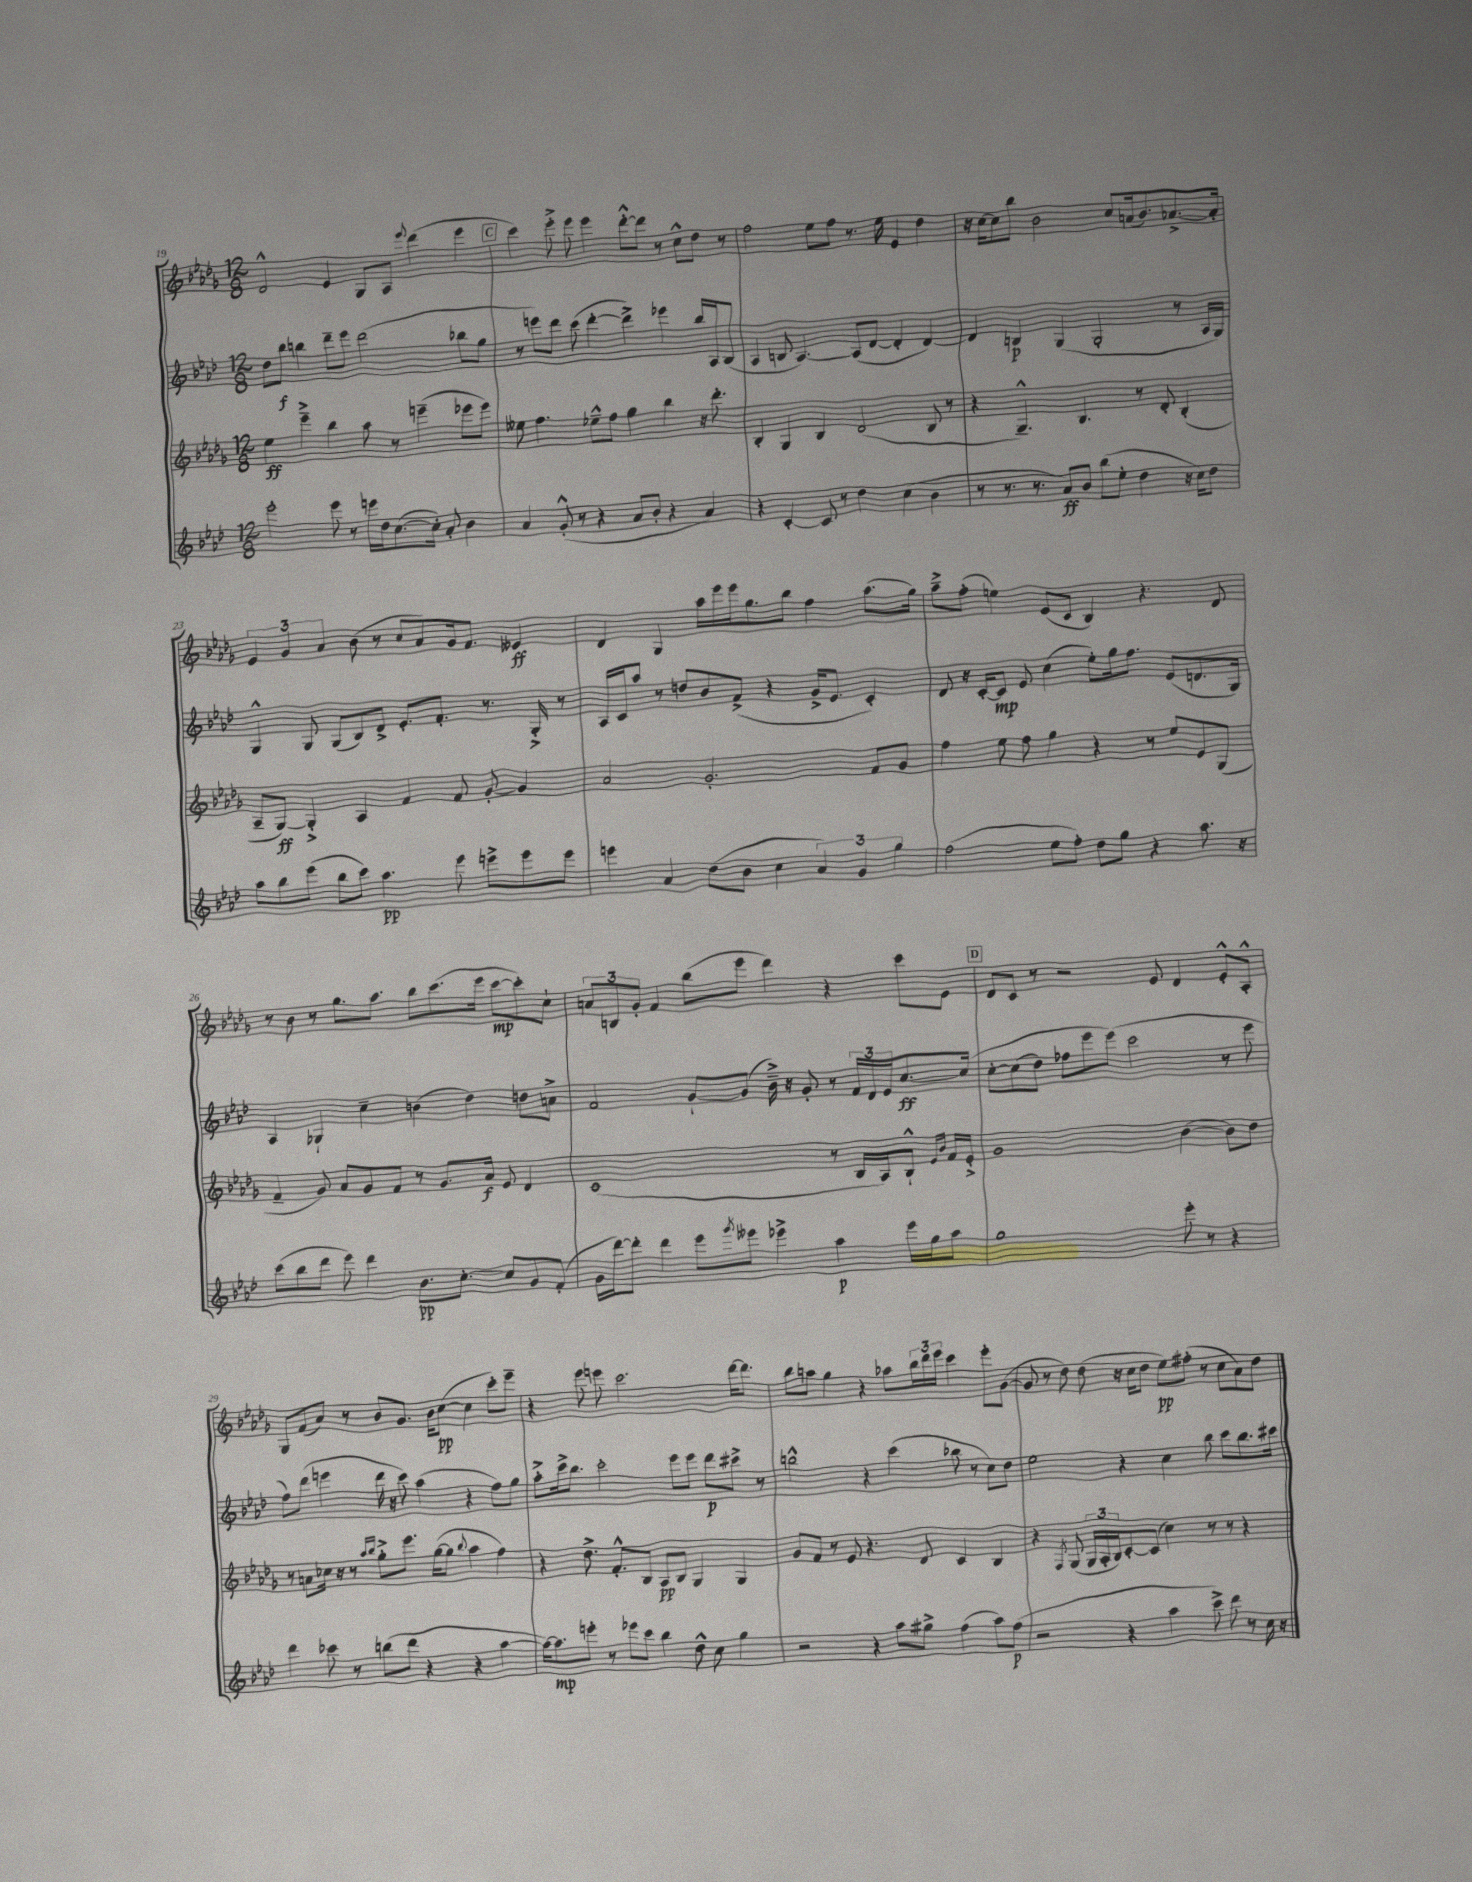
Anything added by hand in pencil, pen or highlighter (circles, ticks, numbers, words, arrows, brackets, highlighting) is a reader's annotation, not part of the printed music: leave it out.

**kern	**dynam	**kern	**dynam	**kern	**dynam	**kern	**dynam
*part4	*part4	*part3	*part3	*part2	*part2	*part1	*part1
*staff4	*staff4	*staff3	*staff3	*staff2	*staff2	*staff1	*staff1
*clefG2	*	*clefG2	*	*clefG2	*	*clefG2	*
*k[b-e-a-d-]	*	*k[b-e-a-d-g-]	*	*k[b-e-a-d-]	*	*k[b-e-a-d-g-]	*
*M12/8	*	*M12/8	*	*M12/8	*	*M12/8	*
=19	=19	=19	=19	=19	=19	=19	=19
2eee-'\	.	4ee-\	ff	8dd-\L	.	2d-^^/	.
.	.	.	.	8bb-\J	f	.	.
.	.	4eee-~^\	.	4bbn\	.	.	.
8eee-\	.	4bb-\	.	8ddd-~\L	.	4e-/	.
8r	.	.	.	8eee-\J	.	.	.
16eeen\LL	.	8aa-\	.	(2ddd-\	.	8G-/L	.
16dd-\J	.	.	.	.	.	.	.
([8.cc\	.	8r	.	.	.	8A-/J	.
.	.	.	.	.	.	8qqeee-/	.
.	.	(4eeen~\	.	.	.	(4ddd-\	.
16cc'\Jk])	.	.	.	.	.	.	.
8a-'/	.	.	.	.	.	.	.
4b-\	.	8eee-X\L	.	8bb-X\L	.	4eee-\	.
.	.	8eee-\J)	.	8gg\J	.	.	.
!!LO:REH:place=s1:t=C
=20	=20	=20	=20	=20	=20	=20	=20
4a-/	.	8ee--X\	.	8r	.	4ccc\)	.
.	.	4.ff\	.	8eeen\L)	.	.	.
(8g'^^/	.	.	.	8ddd-\J	.	8eee-'^\	.
8r	.	.	.	(8ccc\	.	8eee-\	.
4r	.	8ee-X~^^\L	.	[4ddd-'\	.	4eee-\	.
.	.	8ff\J	.	.	.	.	.
8a-/L	.	4gg-\	.	4ddd-^\])	.	[8ddd-'^^\L	.
8b-'/J	.	.	.	.	.	8ddd-\J]	.
4r	.	4bb-\	.	4eee-X\	.	8r	.
.	.	.	.	.	.	8cc^^\L	.
4a-/)	.	16r	.	16bb-/LL	.	8dd-\J	.
.	.	8.ddd-'\	.	16A-/J	.	.	.
.	.	.	.	(8B-/J	.	8r	.
=21	=21	=21	=21	=21	=21	=21	=21
4r	.	4B-'/	.	4A-/	.	2ff\	.
[4c'/	.	4G-/	.	8Bn/	.	.	.
.	.	.	.	[4.A-/)	.	.	.
8c/]	.	4B-/	.	.	.	8ee-\L	.
8r	.	.	.	.	.	8ff\J	.
4dd-\	.	(2d-/	.	(8A-/L]	.	8.r	.
.	.	.	.	[8d-/J	.	.	.
.	.	.	.	.	.	16ee-\	.
(4cc\	.	.	.	4d-'/]	.	4e-/	.
4b-\	.	8B-/	.	[4d-/)	.	4dd-\	.
.	.	8r	.	.	.	.	.
=22	=22	=22	=22	=22	=22	=22	=22
8r	.	4r	.	4d-/]	.	16r	.
.	.	.	.	.	.	[16cc\KL	.
8.r	.	.	.	.	.	8cc\]	.
.	.	4.G-~^^/)	.	4Bn/	p	8bb-\J	.
8.r	.	.	.	.	.	.	.
.	.	.	.	.	.	2b-\	.
8a-/L)	ff	.	.	(4G/	.	.	.
8b-/J	.	4.B-/	.	.	.	.	.
(8bb-\L	.	.	.	2G'/	.	.	.
8ee-'\J	.	.	.	.	.	8cc/L	.
4dd-\	.	8r	.	.	.	(16an/k	.
.	.	.	.	.	.	8.b-/)	.
.	.	8d-'/	.	.	.	.	.
16r	.	(4B-'/	.	8r	.	[8.a-X^/	.
16cc\KL)	.	.	.	.	.	.	.
8dd-\J	.	.	.	16A-/LL	.	.	.
.	.	.	.	16G/JJ)	.	16a-'/Jk]	.
!!LO:LB:g=z
=23	=23	=23	=23	=23	=23	=23	=23
8aa-\L	.	8A-~/L	.	4G^^/	.	6e-/	.
8bb-\	.	[8G-/J)	ff	.	.	.	.
.	.	.	.	.	.	6g-/	.
(8eee-\J	.	4G-'^/]	.	8G/	.	.	.
.	.	.	.	.	.	6a-/	.
8bb-\L	.	.	.	(8G/L	.	.	.
8ccc\J)	.	4A-/	.	8B-/)	.	(8b-\	.
4.aa-\	pp	.	.	8d-^/J	.	8r	.
.	.	4f/	.	8.e-'/L	.	8cc/L	.
.	.	.	.	.	.	8a-/)	.
.	.	.	.	8.f'/J	.	.	.
8eee-\	.	8f/	.	.	.	16g-/k	.
.	.	.	.	.	.	8.f/J	.
8eeen^\L	.	[8g-'/	.	8.r	.	.	.
8eee\	.	4g-/]	.	.	.	4e--X/	ff
.	.	.	.	16G'^/	.	.	.
8eee\J	.	.	.	8r	.	.	.
=24	=24	=24	=24	=24	=24	=24	=24
4eeen\	.	2a-/	.	16A-/LL	.	4d-/	.
.	.	.	.	16c/J	.	.	.
.	.	.	.	8aa-/J	.	.	.
4a-/	.	.	.	8r	.	4G-/	.
.	.	.	.	8ddn/L	.	.	.
(8dd-\L	.	2.g-'/	.	8b-/	.	16aa-\LL	.
.	.	.	.	.	.	16eee-\	.
8b-\J	.	.	.	(8f^/J	.	16eee-\J	.
.	.	.	.	.	.	8.gg-\	.
4cc\	.	.	.	4r	.	.	.
.	.	.	.	.	.	8bb-\J	.
6a-/)	.	.	.	16g^/KL	.	4ff\	.
.	.	.	.	8.e-/J	.	.	.
6g/	.	.	.	.	.	.	.
.	.	8f/L	.	4c'/)	.	(8.aa-\L	.
6gg\	.	.	.	.	.	.	.
.	.	8g-/J	.	.	.	.	.
.	.	.	.	.	.	16gg-\Jk)	.
=25	=25	=25	=25	=25	=25	=25	=25
(2ff\	.	4ff\	.	8d-/	.	8aa-~^\L	.
.	.	.	.	16r	.	(8ff'\J	.
.	.	.	.	[16c'/KL	.	.	.
.	.	8ee-\	.	8c/J]	mp	4een\)	.
.	.	8ff\	.	8e-/	.	.	.
8ee-\L	.	4gg-\	.	(4cc\	.	(8e-/L	.
8ff'\J)	.	.	.	.	.	8c/J	.
8dd-\L	.	4r	.	8ee-'\L)	.	4B-/)	.
8gg\J	.	.	.	16gg\k	.	.	.
.	.	.	.	8.ff\J	.	.	.
4r	.	8r	.	.	.	4.r	.
.	.	8ee-/L	.	(8e-/L	.	.	.
8.aa-\	.	8e-/	.	8.dn/	.	.	.
.	.	(8G-/J	.	.	.	8d-/	.
16r	.	.	.	16G/Jk)	.	.	.
!!LO:LB:g=z
=26	=26	=26	=26	=26	=26	=26	=26
(8ccc\L	.	4f~/	.	4A-/	.	8r	.
8bb-\	.	.	.	.	.	8b-\	.
8ddd-\J	.	8g-/)	.	4G-X`/	.	8r	.
8eee-\)	.	8a-/L	.	.	.	8.gg-\L	.
4ddd-\	.	8g-/	.	4cc~\	.	.	.
.	.	.	.	.	.	8.aa-\J	.
.	.	8f/J	.	.	.	.	.
8.b-\L	pp	8r	.	(4bn\	.	8bb-\L	.
.	.	8.g-/L	.	.	.	(8.ccc\	.
[8.cc'\J	.	.	.	.	.	.	.
.	.	.	.	4dd-\)	.	.	.
.	.	16a-/Jk	f	.	.	16eee-\Jk	.
8cc/L]	.	8e-/	.	.	.	[8ccc\L	mp
8g/	.	4d-/	.	8ddn\L	.	8ccc'\])	.
(8f'/J	.	.	.	8an^\J	.	8cc`\J	.
=27	=27	=27	=27	=27	=27	=27	=27
16g\LL	.	(1c	.	2f/	.	12an/L	.
[16ddd-\J)	.	.	.	.	.	.	.
.	.	.	.	.	.	12Bn/	.
8ddd-'\J]	.	.	.	.	.	.	.
.	.	.	.	.	.	12g-'/J	.
4ddd-\	.	.	.	.	.	4f/	.
8eee-\L	.	.	.	[8g`/L	.	(8bb-\L	.
8qggg/	.	.	.	.	.	.	.
8eee--X\J	.	.	.	(8g/J]	.	8eee-\J	.
4eee-X^\	.	.	.	16b-~^\)	.	4ddd-\)	.
.	.	.	.	16r	.	.	.
.	.	.	.	8g'/	.	.	.
4aa-\	p	8r	.	8r	.	4r	.
.	.	16B-/LL	.	24f/LL	.	.	.
.	.	.	.	24d-/	.	.	.
.	.	16A-/J)	.	.	.	.	.
.	.	.	.	24e-/J	.	.	.
16eee-\LL	.	8B-`^^/J	.	[8.cc/	ff	8ccc\L	.
16gg\J	.	.	.	.	.	.	.
.	.	16qqe-/LL	.	.	.	.	.
.	.	16qqb-/JJ	.	.	.	.	.
8aa-\J	.	16f/LL	.	.	.	8e-\J	.
.	.	16e-'^/JJ	.	(16cc/Jk]	.	.	.
!!LO:REH:place=s1:t=D
=28	=28	=28	=28	=28	=28	=28	=28
1gg	.	1g-	.	[8cc'\L	.	8d-/L	.
.	.	.	.	(8cc\]	.	8c/J	.
.	.	.	.	8dd-\J)	.	8r	.
.	.	.	.	8ff-X\L	.	2r	.
.	.	.	.	8eee-\	.	.	.
.	.	.	.	(8eee-\J)	.	.	.
.	.	.	.	2ccc\	.	.	.
.	.	.	.	.	.	8e-/	.
8eee-'\	.	([4b-\	.	.	.	4d-/	.
8r	.	.	.	.	.	.	.
4r	.	8b-\L])	.	8r	.	8e-'^^/L	.
.	.	8dd-\J	.	8eee-\	.	8A-'^^/J	.
!!LO:LB:g=z
=29	=29	=29	=29	=29	=29	=29	=29
4ddd-\	.	8r	.	8ff\L)	.	8G-/L	.
.	.	8an\L	.	(8ddd-\J	.	(8f/	.
8ccc-X\	.	16cc-X\Jk	.	4eeen\	.	8a-/J)	.
.	.	16r	.	.	.	.	.
8r	.	8r	.	.	.	8r	.
.	.	16qqaa-/LL	.	.	.	.	.
.	.	16qqbb-/JJ	.	.	.	.	.
(8bbn\L	.	8gg-'^\L	.	16ddd-\	.	8b-/L	.
.	.	.	.	16r	.	.	.
8ddd-\J	.	8.eee-\J	.	8ccc\)	.	8.g-/J	.
4r	.	.	.	(4aa-\	.	.	.
.	.	([16gg-\KL	.	.	.	16b-\KL	.
.	.	8gg-\J]	.	.	.	([8cc\J	pp
.	.	8qqbb-/	.	.	.	.	.
4r	.	4aa-\	.	4r	.	4cc\]	.
[4aa-\	.	4ff\)	.	8ff\L)	.	8ccc'\L)	.
.	.	.	.	8gg\J	.	8eee-~\J	.
=30	=30	=30	=30	=30	=30	=30	=30
16aa-\KL_)	.	4r	.	8aa-'^\L	.	4r	.
8.aa-\]	mp	.	.	.	.	.	.
.	.	.	.	16ccc^\k	.	.	.
.	.	.	.	8.bb-\J	.	.	.
8eeen'\J	.	8.dd-^\	.	.	.	8eee-\	.
8r	.	.	.	2ccc'\	.	8eeen\	.
.	.	8.f'^^/L	.	.	.	.	.
8eee-X\L	.	.	.	.	.	2.ccc\	.
8ccc\J	.	8B-/J	.	.	.	.	.
4bb-\	.	8A-/L	pp	.	.	.	.
.	.	8B-/J	.	8eee-\L	.	.	.
8dd-^^\	.	4G-/	.	8eee-\J	.	.	.
8cc\	.	.	.	8ddd-\L	p	.	.
4gg\	.	4G-/	.	8ccc#X^\J	.	[16ddd-\KL	.
.	.	.	.	.	.	8.ddd-\J]	.
.	.	.	.	8r	.	.	.
=31	=31	=31	=31	=31	=31	=31	=31
2r	.	8g-/L	.	2bbn^^\	.	8bb-\L	.
.	.	8f/J	.	.	.	8aan\J	.
.	.	8r	.	.	.	4gg-\	.
.	.	8e-/	.	.	.	.	.
4r	.	4.r	.	4r	.	4r	.
8aa-\L	.	.	.	(4ccc\	.	8aa-X\L	.
8gg#X^\J	.	8d-/	.	.	.	24bb-\L	.
.	.	.	.	.	.	24ddd-\	.
.	.	.	.	.	.	24eee-\JJ	.
(4ff\	.	4c/	.	8bb-X\	.	4ccc\	.
.	.	.	.	8r	.	.	.
8aa-\L)	.	4B-/	.	8cc\L)	.	8eee-'\L	.
(8ff\J	p	.	.	8dd-\J	.	([8g-\J	.
=32	=32	=32	=32	=32	=32	=32	=32
2r	.	4r	.	2ee-\	.	8g-/]	.
.	.	.	.	.	.	8r	.
.	.	8qF/	.	.	.	.	.
.	.	(8G-/	.	.	.	8dd-\)	.
.	.	24G-/LL	.	.	.	(8dd-\	.
.	.	24A-'/	.	.	.	.	.
.	.	24B-/J)	.	.	.	.	.
4r	.	[8c'/	.	4r	.	16r	.
.	.	.	.	.	.	16cc\KL	.
.	.	(8c/J]	.	.	.	8dd-\J	.
4aa-\	.	4cc\)	.	4cc\	.	8ee-\L)	pp
.	.	.	.	.	.	(8ff#X'\J	.
8ccc^\)	.	8r	.	8bb-\	.	8r	.
8ddd-\	.	8r	.	8ccc\L	.	8cc\L	.
8r	.	4r	.	8.bb-\	.	8a-\)	.
16cc\	.	.	.	.	.	8dd-\J	.
16r	.	.	.	16ccc#X\Jk	.	.	.
==	==	==	==	==	==	==	==
*-	*-	*-	*-	*-	*-	*-	*-
